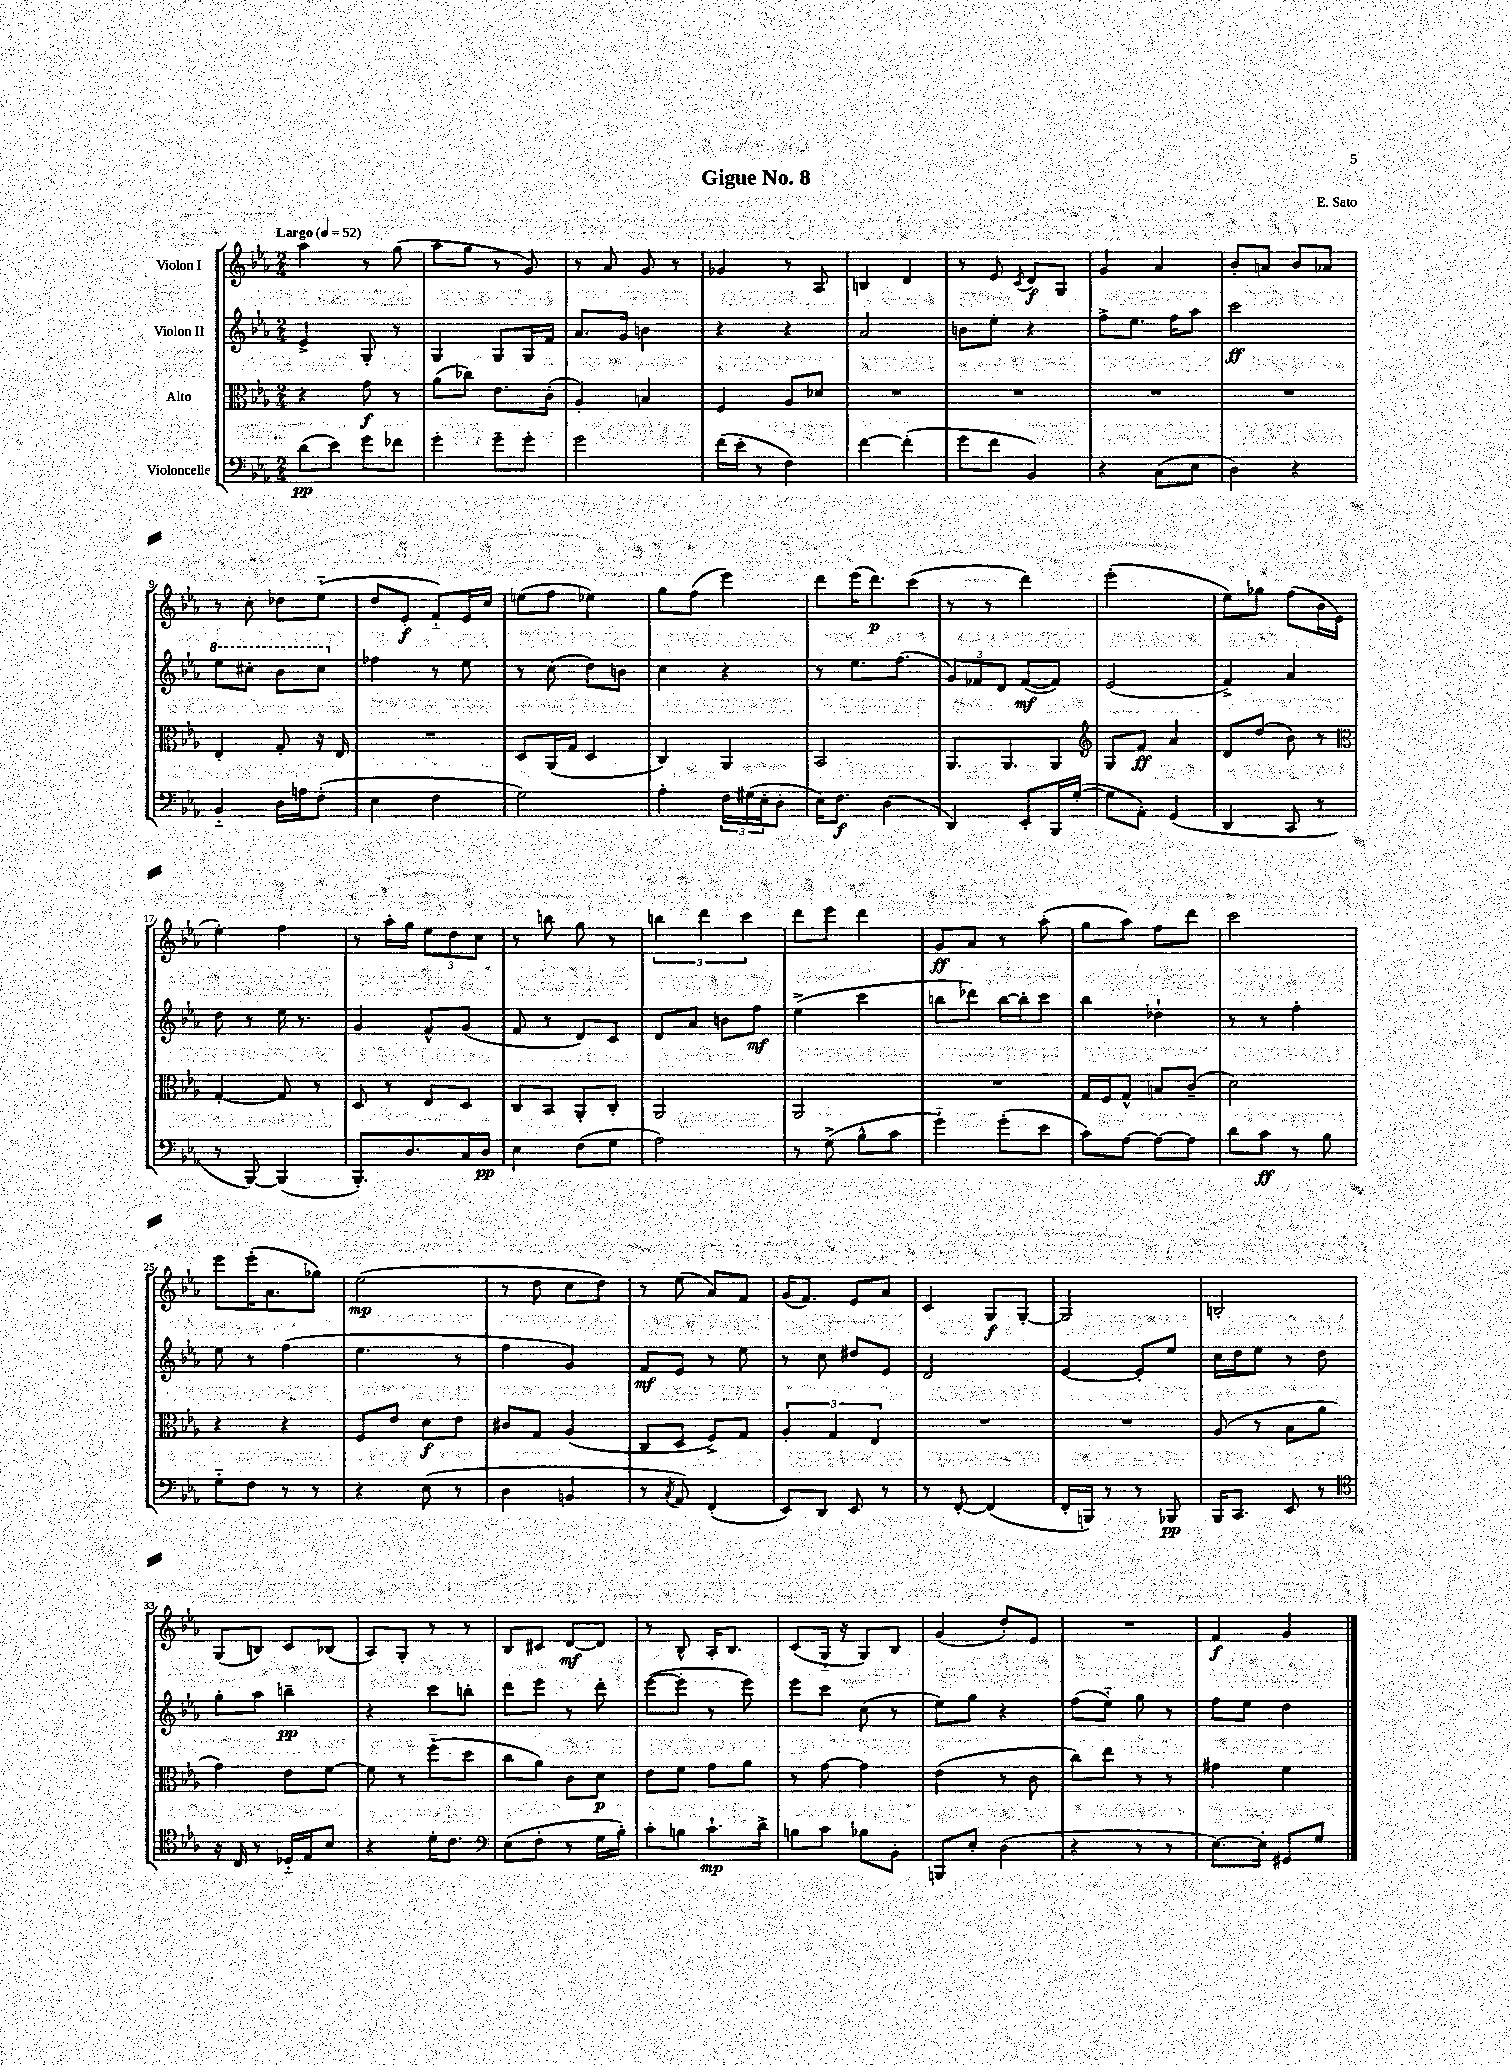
\header { title = "Gigue No. 8" composer = "E. Sato" }
<<
\new StaffGroup <<
\new Staff = "s0" \with { instrumentName = "Violon I" } {
    \clef treble \key ees \major \numericTimeSignature \time 2/4 \tempo "Largo" 4 = 52
    aes''4 r8 g''8( |
    aes''8 g''8 r8 g'8) |
    r8 aes'8 g'8 r8 |
    ges'4 r8 aes8 |
    b4 d'4 |
    r8 ees'8 \acciaccatura { c'8 } d'8\f g8 |
    g'4 aes'4 |
    bes'8-. a'8 bes'8 aes'8 |
    r8 c''8-. des''8 ees''8-_( |
    d''8 ees'8-.\f f'8-_) ees'16 c''16 |
    e''8( f''8 ees''4) |
    g''8 f''8( ees'''4) |
    d'''8 ees'''16( d'''8.\p) c'''8( |
    r8 r8 d'''4) |
    ees'''2-.( |
    ees''8) ges''8 f''8( bes'16 ees'16 |
    ees''4-.) f''4 |
    r8 aes''16-. g''16 \tuplet 3/2 { ees''8 d''8 c''8 } |
    r8 b''8 g''8 r8 |
    \tuplet 3/2 { b''4 d'''4 c'''4 } |
    d'''8 ees'''8 d'''4 |
    g'8\ff aes'8 r8 aes''8-.( |
    g''8 aes''8) f''8 d'''8 |
    c'''2 |
    ees'''8 ees'''16-.( aes'8. ges''8) |
    ees''2\mp( |
    r8 d''8 c''8 d''8) |
    r8 ees''8( aes'8) f'8 |
    g'16( f'8.) ees'8 aes'8 |
    c'4 g8\f g8~-. |
    g2 |
    b2-. |
    g8( b8) c'8 bes8( |
    aes8) g8-. r8 r8 |
    bes8 cis'8 d'8~\mf d'8 |
    r8 bes8-^ aes16-. bes8. |
    c'8( g16-_ r16 g8) bes8 |
    g'4( d''8-.) ees'8 |
    R2 |
    f'4\f g'4 \bar "|." |
}
\new Staff = "s1" \with { instrumentName = "Violon II" } {
    \clef treble \key ees \major \numericTimeSignature \time 2/4
    ees'4-> g8-. r8 |
    g4 g8 g16 f'16 |
    aes'8. g'16 b'4 |
    r4 r4 |
    aes'2 |
    b'8 ees''8-. r4 |
    f''8-> ees''8. f''16 aes''8 |
    c'''2\ff |
    \ottava #1 ees'''8 cis'''8-. bes''8 cis'''8 \ottava #0 |
    fes''4 r8 ees''8 |
    r8 c''8( d''8) b'8 |
    c''4 r4 |
    r8 ees''8. f''8.( |
    \tuplet 3/2 { g'8) fes'8 d'8 } fes'8~\mf( fes'8) |
    ees'2( |
    f'4->) aes'4 |
    d''8 r8 ees''16 r8. |
    g'4 f'8-^ g'8( |
    f'8 r8 d'8) c'8 |
    d'8 aes'8 b'8 f''8\mf |
    ees''4->( c'''4 |
    b''8 des'''8) b''16~ b''16-. c'''8 |
    bes''4 des''4-! |
    r8 r8 f''4-. |
    ees''8 r8 f''4( |
    ees''4. r8 |
    f''4 g'4) |
    f'8\mf ees'8 r8 ees''8 |
    r8 c''8 dis''8 ees'8 |
    d'2 |
    ees'4~ ees'8-. ees''8 |
    c''16 d''16 ees''8 r8 d''8 |
    g''8-. aes''8 b''4--\pp |
    r4 c'''8 b''8-. |
    d'''8 ees'''8 r8 d'''8-. |
    ees'''8~( ees'''8-. r8 ees'''8) |
    ees'''8 c'''8 c''8( r8 |
    ees''8) g''8 r4 |
    f''8( ees''8-_) g''8 r8 |
    f''8 ees''8 d''4 \bar "|." |
}
\new Staff = "s2" \with { instrumentName = "Alto" } {
    \clef alto \key ees \major \numericTimeSignature \time 2/4
    r4 g'8\f r8 |
    aes'8( ces''8) ees'8. c'16-.( |
    aes4-.) b4 |
    f4 aes8 des'8 |
    R2 |
    R2 |
    R2 |
    R2 |
    ees4-. g8-. r16 ees16 |
    R2 |
    d8 aes,16( g16 d4 |
    c4) aes,4 |
    bes,2 |
    aes,8. aes,8. aes,8 |
    \clef treble g8 f'8\ff aes'4 |
    d'8 d''8( bes'8) r8 |
    \clef alto g4~-. g8 r8 |
    d8 r8 ees8 d8 |
    c8 bes,8 aes,8-. c8-. |
    aes,2 |
    aes,2 |
    R2 |
    g16 f16 g8-^ b8 c'8--( |
    d'2) |
    r4 r4 |
    f8 ees'8 d'8\f ees'8 |
    cis'8 g8 aes4( |
    c8 d8 f8->) g8 |
    \tuplet 3/2 { aes4-. g4 ees4 } |
    R2 |
    R2 |
    aes8( r8 bes8 aes'8 |
    g'4) ees'8 f'8~ |
    f'8 r8 f''8-_( d''8 |
    c''8 aes'8) c'8 d'8\p |
    ees'8 f'8 g'8 aes'8 |
    r8 g'8~ g'4 |
    ees'4( r8 c'8 |
    c''8) ees''8 r8 r8 |
    gis'4 f'4 \bar "|." |
}
\new Staff = "s3" \with { instrumentName = "Violoncelle" } {
    \clef bass \key ees \major \numericTimeSignature \time 2/4
    d'8\pp( ees'8) g'8 fes'8 |
    g'4-. g'8-- g'8-. |
    g'2 |
    f'16( ees'16-. r8 f4) |
    f'4~ f'4-.( |
    g'8 f'8 bes,4) |
    r4 c8( ees8 |
    d4) r4 |
    bes,4-_ d16 a16 f8-.( |
    ees4 f4 |
    g2) |
    aes4-. \tuplet 3/2 { f16 gis16( ees16-. } d8-. |
    ees16) f8.\f d4( |
    d,4) ees,8-. bes,,16 g16~-.( |
    g8 aes,8-.) g,4( |
    d,4 c,8 r8 |
    r8 bes,,8~) bes,,4( |
    bes,,8.-.) d8. c16 d16\pp |
    ees4 f8( g8 |
    aes2) |
    r8 g8->( bes8-^ c'8 |
    g'4-_) g'8-.( ees'8 |
    c'8) aes8~ aes8~ aes8 |
    d'8 c'8\ff r8 bes8 |
    g8-_ f8 r8 r8 |
    r4 ees8( r8 |
    d4 b,4 |
    r8 \acciaccatura { c8 } aes,8) f,4-.( |
    ees,8) d,8 ees,8 r8 |
    r8 f,8~-. f,4( |
    f,16-. b,,16) r8 r8 bes,,8\pp |
    bes,,16 c,8. ees,8 r8 |
    \clef tenor r16 c16 r8 des16-_ ees16 bes8 |
    r4 d'16-. c'8. |
    \clef bass ees8( f8-. r8 g16 bes16-.) |
    c'8-. b8 c'8.-!\mp d'16-> |
    b8 c'8 bes8 bes,8-. |
    b,,8 ees8-. d4( |
    r4 r8 r8 |
    ees8.~) ees16-. gis,8 g8 \bar "|." |
}
>>
>>
